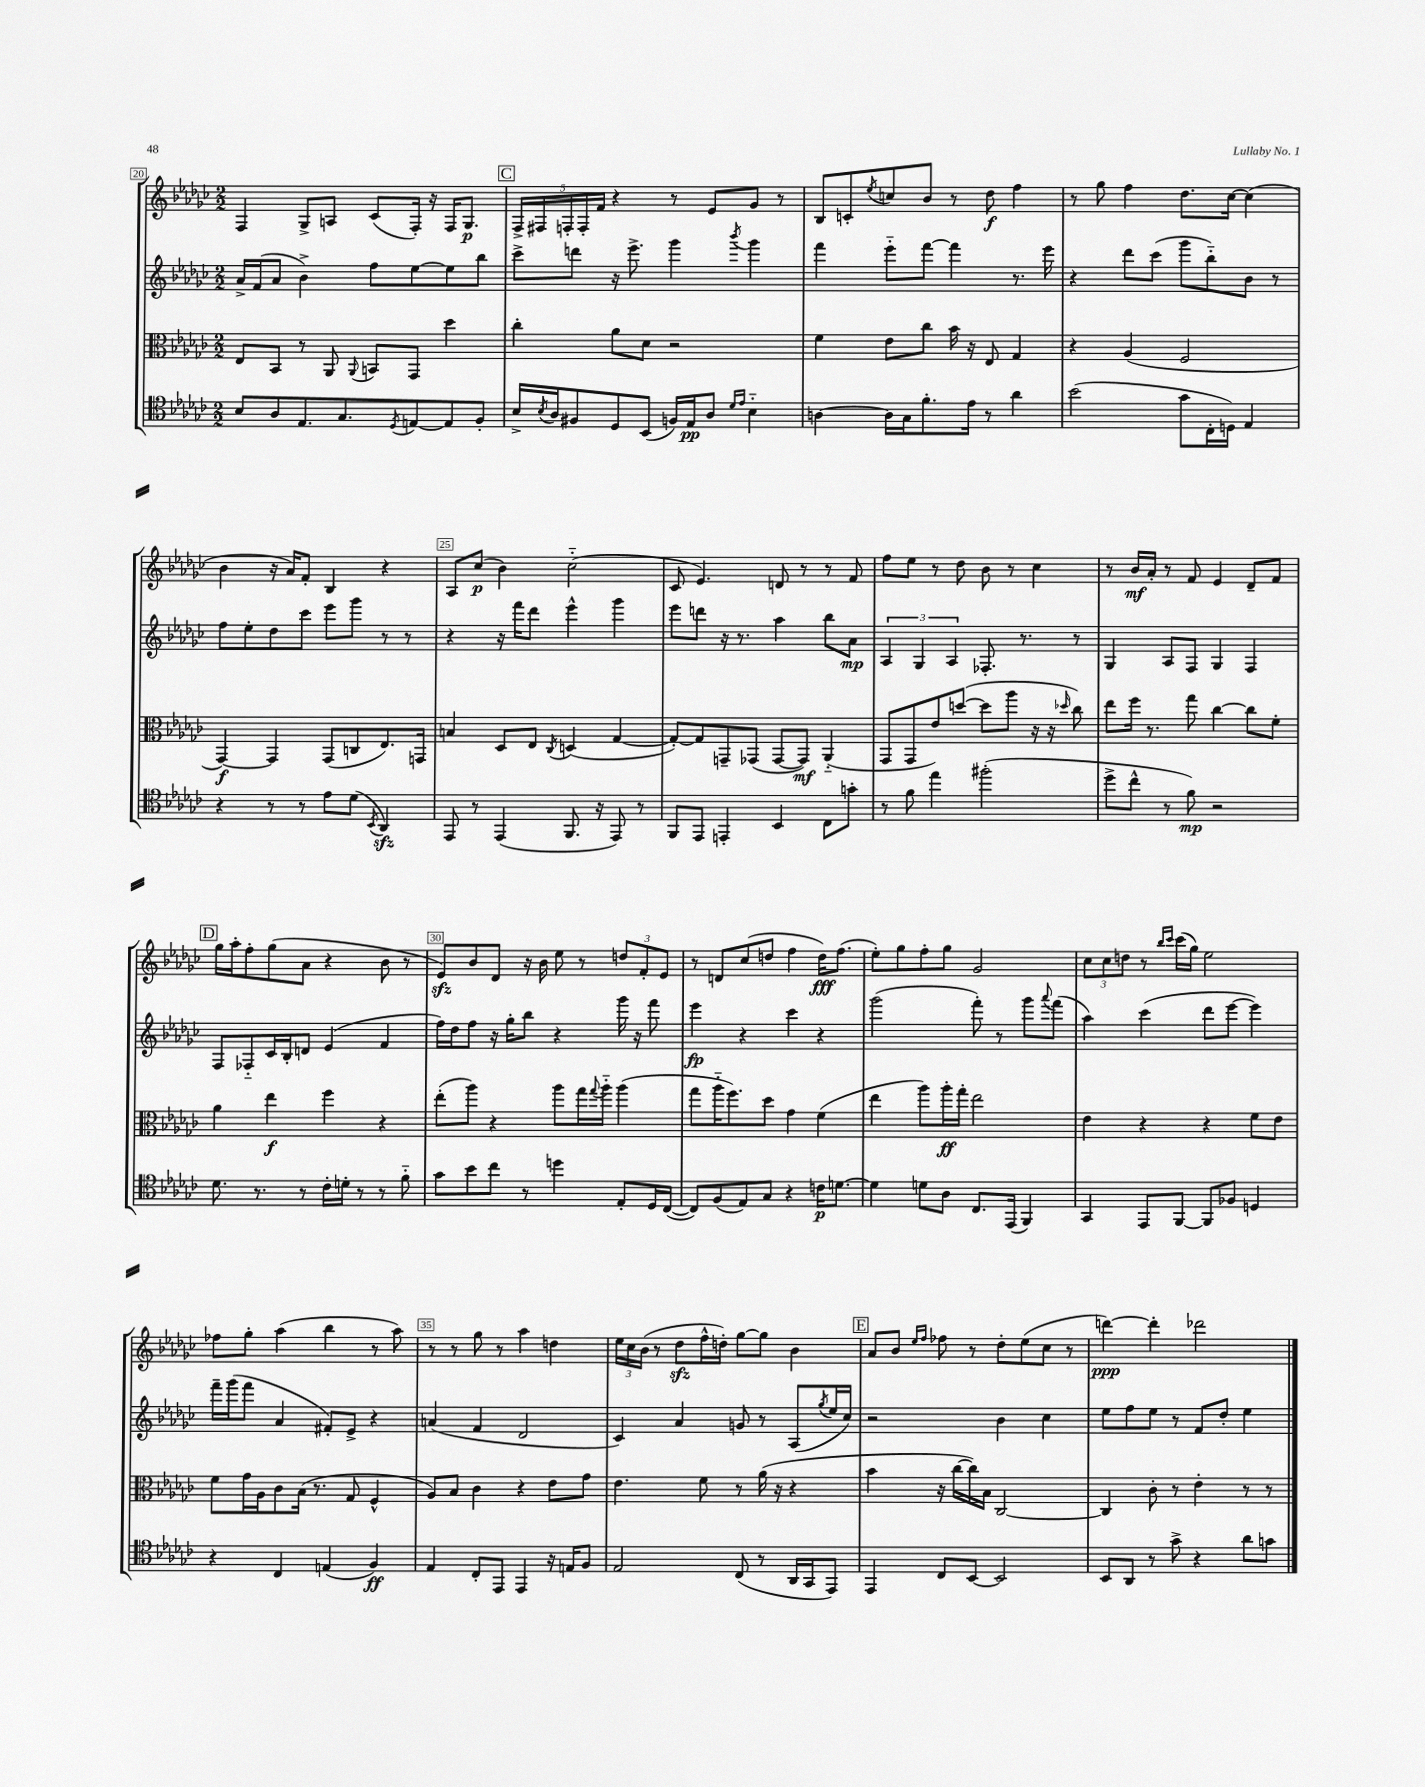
<<
\new StaffGroup <<
\new Staff = "s0" {
    \clef treble \key ges \major \numericTimeSignature \time 2/2
    f4 ges8-> a8 ces'8( f16-.) r16 f16 ges8.\p |
    \mark \markup { \box "C" } \tuplet 5/4 { f16-> fis16 f16-. f16-. f'16 } r4 r8 ees'8 ges'8 r8 |
    bes8 c'8-. \acciaccatura { ees''8 } c''8 bes'8 r8 des''8\f f''4 |
    r8 ges''8 f''4 des''8. ces''16~ ces''4( |
    bes'4 r16 aes'16) f'8-. bes4 r4 |
    aes8 ces''8\p( bes'4) ces''2-_( |
    ces'8 ees'4.) d'8 r8 r8 f'8 |
    f''8 ees''8 r8 des''8 bes'8 r8 ces''4 |
    r8 bes'16\mf aes'16-. r8 f'8 ees'4 des'8-- f'8 |
    \mark \markup { \box "D" } ges''16 aes''16-. f''8-. ges''8( aes'8 r4 bes'8 r8 |
    ees'8\sfz) bes'8 des'8 r16 bes'16 ees''8 r8 \tuplet 3/2 { d''8 f'8-. ees'8 } |
    r8 d'8 ces''8( d''8 f''4 d''16\fff) f''8.( |
    ees''8-.) ges''8 f''8-. ges''8 ges'2 |
    \tuplet 3/2 { ces''8 ces''8 d''8 } r8 \grace { bes''16 ces'''16 } ces'''16( ges''16) ees''2 |
    fes''8 ges''8-. aes''4( bes''4 r8 aes''8) |
    r8 r8 ges''8 r8 aes''4 d''4 |
    \tuplet 3/2 { ees''16 ces''16 bes'16( } r8 des''8\sfz f''16-^ d''16-.) ges''8~ ges''8 bes'4 |
    \mark \markup { \box "E" } aes'8 bes'8 \grace { ees''16 f''16 } fes''8 r8 des''8-. ees''8( ces''8 r8 |
    d'''4~\ppp) d'''4-. des'''2 \bar "|." |
}
\new Staff = "s1" {
    \clef treble \key ges \major \numericTimeSignature \time 2/2
    aes'16-> f'16( aes'8 bes'4->) f''8 ees''8~ ees''8 bes''8 |
    \mark \markup { \box "C" } ces'''8-> d'''8 r16 ees'''8.-> ges'''4 \acciaccatura { bes'''8 } ges'''4 |
    f'''4 ees'''8-_ f'''8~ f'''4 r8. ees'''16 |
    r4 des'''8 ces'''8( ges'''8 bes''8-_) bes'8 r8 |
    f''8 ees''8-. des''8 ces'''8 ees'''8 ges'''8 r8 r8 |
    r4 r16 f'''16 des'''8 ees'''4-^ ges'''4 |
    ees'''8 d'''8 r16 r8. aes''4 bes''8 aes'8\mp |
    \tuplet 3/2 { aes4 ges4 aes4 } fes8.-. r8. r8 |
    ges4 aes8 f8 ges4 f4 |
    \mark \markup { \box "D" } f8 fes8-_ ces'16 bes16-. d'8 ees'4( f'4 |
    f''16) des''16 f''8 r16 ges''16-. bes''8 r4 ges'''16 r16 f'''8 |
    ees'''4\fp r4 ces'''4 r4 |
    ges'''2( f'''8-.) r8 ges'''8 \appoggiatura { aes'''8 } f'''8( |
    aes''4) ces'''4( des'''8 ees'''8~ ees'''4) |
    f'''16-- ges'''16( f'''8 aes'4 fis'8-.) ees'8-> r4 |
    a'4( f'4 des'2 |
    ces'4) aes'4 g'8 r8 aes8( \acciaccatura { ges''8 } ees''16 ces''16) |
    \mark \markup { \box "E" } r2 bes'4 ces''4 |
    ees''8 f''8 ees''8 r8 f'8 des''8-. ees''4 \bar "|." |
}
\new Staff = "s2" {
    \clef alto \key ges \major \numericTimeSignature \time 2/2
    ees8 bes,8 r8 aes,8 \appoggiatura { aes,8 } b,8 ges,8 des''4 |
    \mark \markup { \box "C" } ces''4-. aes'8 des'8 r2 |
    f'4 ees'8 ces''8 bes'16 r16 ees8 ges4 |
    r4 aes4( f2 |
    ges,4~\f) ges,4 ges,8( c8 ees8.) g,16 |
    b4 des8 ees8 \acciaccatura { ces8 } d4( ges4~ |
    ges8~-.) ges8 g,8-- ges,8( ges,8~ ges,8\mf) aes,4-_( |
    ges,8 ges,8 ees'8) d''8~( d''8 aes''8 r16 r16 \grace { des''16 } ces''8) |
    ees''8 f''16 r8. ges''8 ces''4~ ces''8 f'8-. |
    \mark \markup { \box "D" } aes'4 ees''4\f f''4 r4 |
    ees''8-.( aes''8) r4 aes''8 ges''16 \appoggiatura { ges''8 } aes''16-_ aes''4( |
    ges''8 aes''16-_ f''8.) des''8 ges'4 f'4( |
    ees''4 aes''8) aes''16-.\ff ges''16-. ees''2 |
    ees'4 r4 r4 f'8 ees'8 |
    f'8 ges'16 aes16 ces'8 bes16( r8. ges8 f4-^ |
    aes8) bes8 ces'4 r4 ees'8 ges'8 |
    ees'4. f'8 r8 aes'16( r16 r4 |
    \mark \markup { \box "E" } bes'4 r16 ces''16~ ces''16) bes16 ces2~ |
    ces4 ces'8-. r8 ees'4-. r8 r8 \bar "|." |
}
\new Staff = "s3" {
    \clef tenor \key ges \major \numericTimeSignature \time 2/2
    bes8 aes8 ees8. ges8. \acciaccatura { des8 } e8~ e8 f8-. |
    \mark \markup { \box "C" } bes16-> \acciaccatura { bes8 } aes16 fis8 des8 bes,8( f16) ees16\pp aes8 \grace { des'16 ees'16 } bes4-_ |
    a4~ a16 ges16 f'8.-. ees'16 r8 aes'4 |
    bes'2( ges'8 ces16-. d16) ees4 |
    r4 r8 r8 ees'8 des'8( \acciaccatura { bes,8 } aes,4\sfz) |
    ees,8 r8 ees,4( f,8. r16 ees,8) r8 |
    f,8 ees,8 e,4-. bes,4 ces8 g'8-. |
    r8 f'8 ees''4 fis''2-.( |
    des''8-> ces''8-^ r8 f'8\mp) r2 |
    \mark \markup { \box "D" } des'8. r8. r8 ces'16-. d'16-. r8 r8 f'8-_ |
    ges'8 bes'8 ces''8 r8 d''4 ees8-. des16 ces16~( |
    ces8) f8( ees8) ges8 r4 c'16\p d'8.~ |
    d'4 d'8 aes8 ces8. ees,16( f,4) |
    ges,4 ees,8 f,8~ f,8 fes8 d4 |
    r4 ces4 e4( f4\ff) |
    ees4 ces8-. ees,8 ees,4 r16 e16 f8 |
    ees2 ces8( r8 aes,16 ges,16 ees,8) |
    \mark \markup { \box "E" } ees,4 ces8 bes,8~ bes,2 |
    bes,8 aes,8 r8 ges'8-> r4 aes'8 g'8 \bar "|." |
}
>>
>>
\layout { \context { \Score currentBarNumber = #20 \override BarNumber.break-visibility = ##(#f #t #t) barNumberVisibility = #(every-nth-bar-number-visible 5) \override BarNumber.stencil = #(make-stencil-boxer 0.1 0.3 ly:text-interface::print) } }
